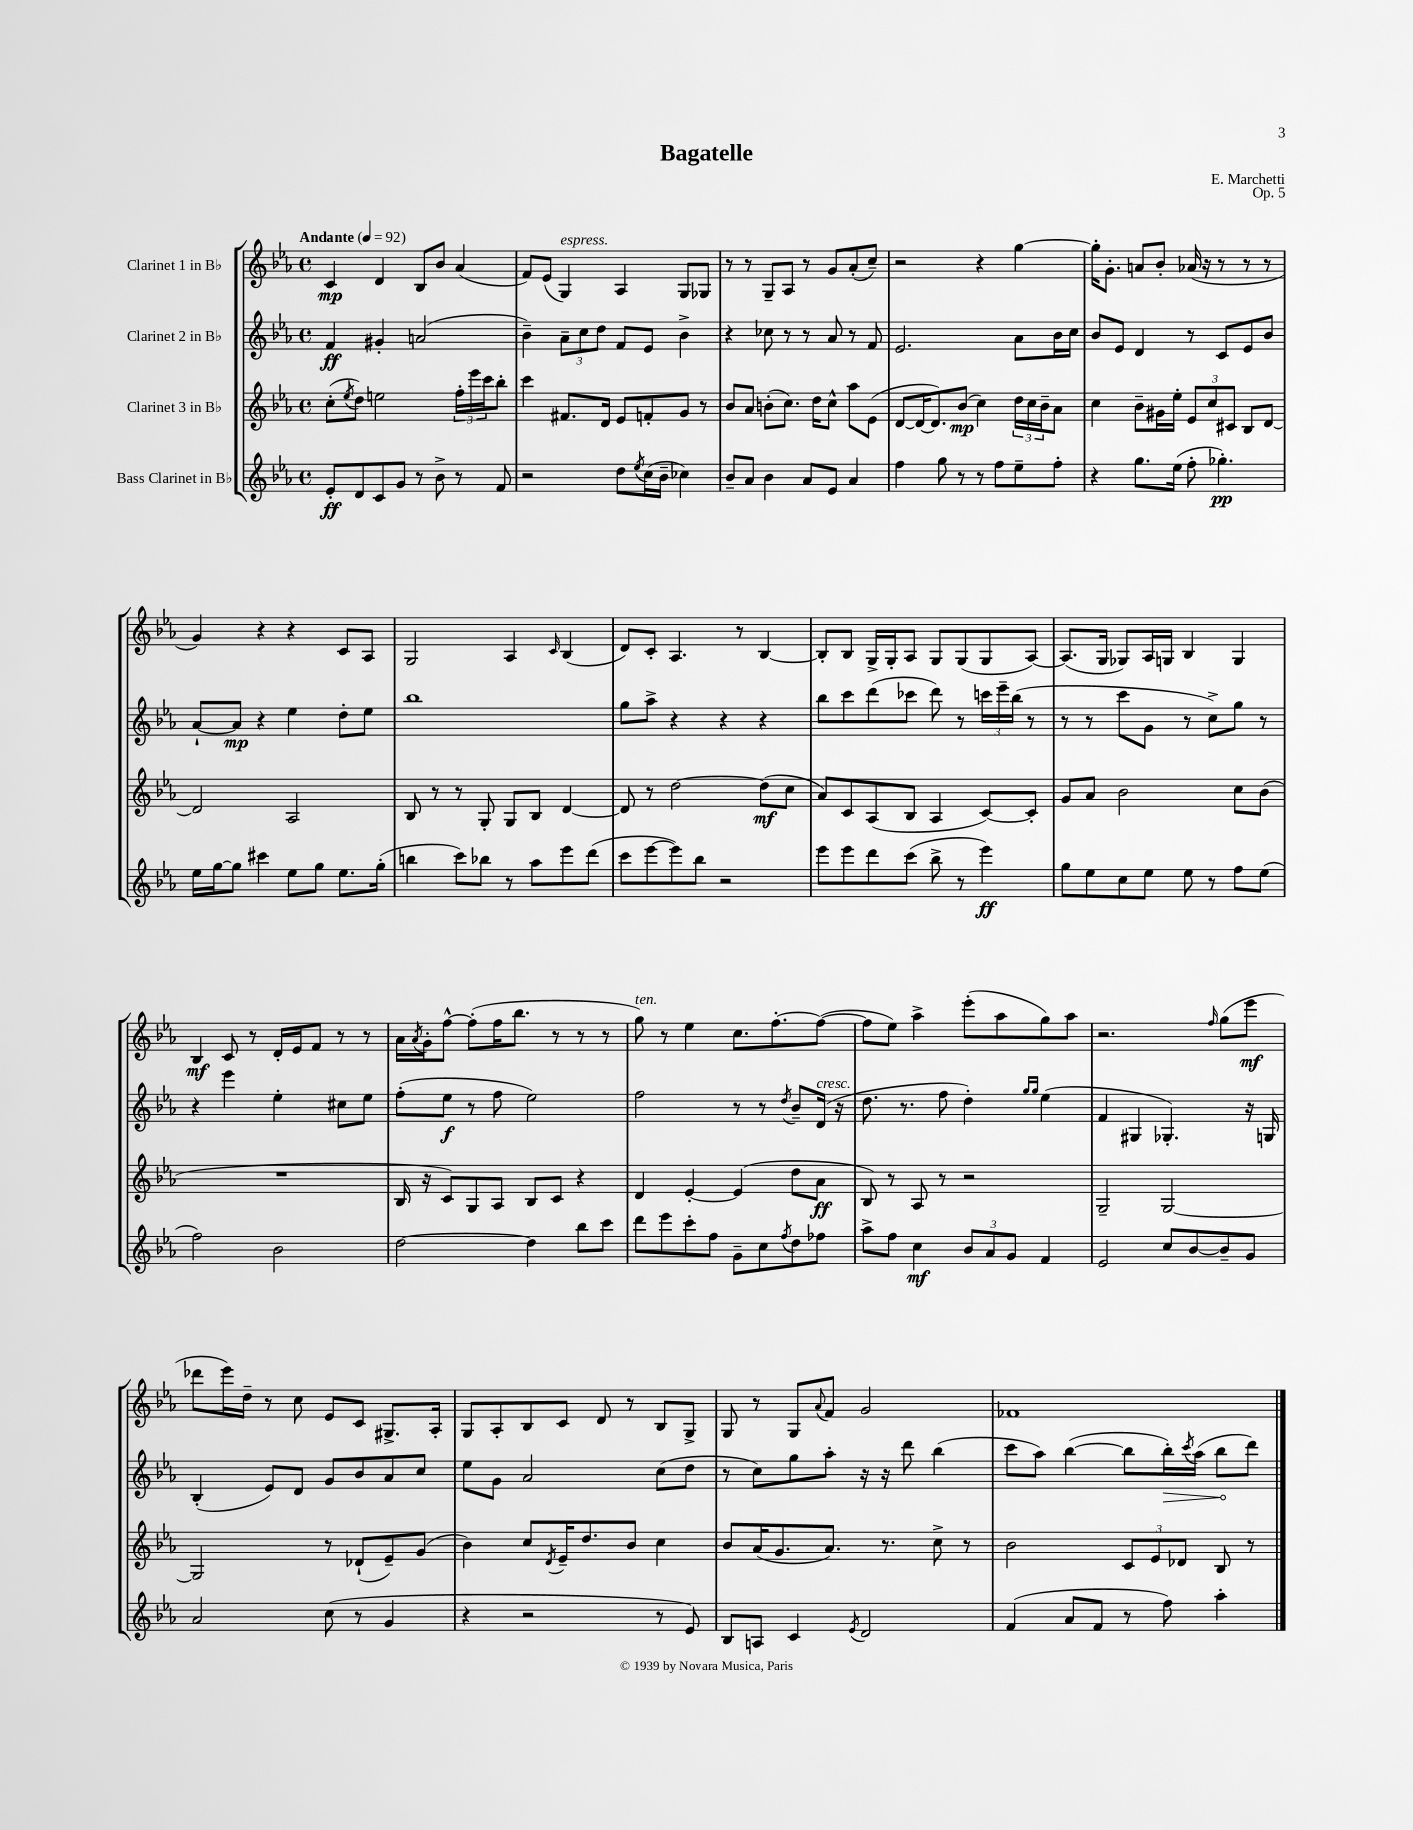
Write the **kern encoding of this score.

**kern	**dynam	**kern	**dynam	**kern	**dynam	**kern	**dynam
*part4	*part4	*part3	*part3	*part2	*part2	*part1	*part1
*staff4	*staff4	*staff3	*staff3	*staff2	*staff2	*staff1	*staff1
*I"Bass Clarinet in B♭	*	*I"Clarinet 3 in B♭	*	*I"Clarinet 2 in B♭	*	*I"Clarinet 1 in B♭	*
*clefG2	*	*clefG2	*	*clefG2	*	*clefG2	*
*k[b-e-a-]	*	*k[b-e-a-]	*	*k[b-e-a-]	*	*k[b-e-a-]	*
*M4/4	*	*M4/4	*	*M4/4	*	*M4/4	*
*met(c)	*	*met(c)	*	*met(c)	*	*met(c)	*
*MM92	*	*MM92	*	*MM92	*	*MM92	*
=1	=1	=1	=1	=1	=1	=1	=1
!	!	!	!	!	!	!LO:TX:a:B:t=Andante	!
8e-'/L	ff	(8cc'\L	.	4f/	ff	4c/	mp
.	.	8qee-/	.	.	.	.	.
8d/	.	8dd\J)	.	.	.	.	.
8c/	.	2een\	.	4g#X'/	.	4d/	.
8g/J	.	.	.	.	.	.	.
8r	.	.	.	(2an/	.	8B-/L	.
8b-^\	.	.	.	.	.	8b-/J	.
8r	.	24ff'\LL	.	.	.	(4a-/	.
.	.	24eee-\	.	.	.	.	.
.	.	24ccc\J	.	.	.	.	.
8f/	.	8bb-'\J	.	.	.	.	.
=2	=2	=2	=2	=2	=2	=2	=2
2r	.	4ccc\	.	4b-~\)	.	8f/L)	.
.	.	.	.	.	.	(8e-/J	.
!	!	!	!	!	!	!LO:TX:a:i:t=espress.	!
.	.	8.f#X/L	.	12a-~\L	.	4G/)	.
.	.	.	.	12cc\	.	.	.
.	.	.	.	12dd\J	.	.	.
.	.	16d/Jk	.	.	.	.	.
8dd\L	.	8e-/L	.	8f/L	.	4A-/	.
8qee-/	.	.	.	.	.	.	.
(16cc\L	.	8fn'/	.	8e-/J	.	.	.
16b-~\JJ	.	.	.	.	.	.	.
4cc-X\)	.	8g/J	.	4b-^\	.	8G/L	.
.	.	8r	.	.	.	8G-X/J	.
=3	=3	=3	=3	=3	=3	=3	=3
8b-~/L	.	8b-/L	.	4r	.	8r	.
8a-/J	.	8a-/J	.	.	.	8r	.
4b-\	.	(8bn'\L	.	8cc-X\	.	8G~/L	.
.	.	8.cc\J)	.	8r	.	8A-/J	.
8a-/L	.	.	.	8r	.	8r	.
.	.	16dd\KL	.	.	.	.	.
8e-/J	.	8cc^^\J	.	8a-/	.	8g/L	.
4a-/	.	8aa-\L	.	8r	.	(8a-'/	.
.	.	(8e-\J	.	8f/	.	8cc~/J)	.
=4	=4	=4	=4	=4	=4	=4	=4
4ff\	.	[8d/L	.	2.e-/	.	2r	.
.	.	16d/K_	.	.	.	.	.
.	.	8.d/])	.	.	.	.	.
8gg\	.	.	.	.	.	.	.
8r	.	(8b-/J	mp	.	.	.	.
8r	.	4cc\)	.	.	.	4r	.
8ff\L	.	.	.	.	.	.	.
8ee-~\	.	24dd\LL	.	8a-\L	.	[4gg\	.
.	.	24cc\	.	.	.	.	.
.	.	24b-~\J	.	.	.	.	.
8ff'\J	.	8a-\J	.	16b-\L	.	.	.
.	.	.	.	16cc\JJ	.	.	.
=5	=5	=5	=5	=5	=5	=5	=5
4r	.	4cc\	.	8b-/L	.	16gg'\KL]	.
.	.	.	.	.	.	8.g'\J	.
.	.	.	.	8e-/J	.	.	.
8.gg\L	.	8b-~\L	.	4d/	.	8an/L	.
.	.	16g#X\L	.	.	.	8b-'/J	.
(16ee-\Jk	.	16ee-'\JJ	.	.	.	.	.
8ff'\	.	12e-/L	.	8r	.	(16a-X/	.
.	.	.	.	.	.	16r	.
.	.	12cc/	.	.	.	.	.
4.gg-X'\)	pp	.	.	8c/L	.	8r	.
.	.	12c#X/J	.	.	.	.	.
.	.	8B-/L	.	8e-/	.	8r	.
.	.	[8d/J	.	8b-/J	.	8r	.
!!LO:LB:g=z
=6	=6	=6	=6	=6	=6	=6	=6
16ee-\LL	.	2d/]	.	[8a-`/L	.	4g/)	.
[16gg\J	.	.	.	.	.	.	.
8gg\J]	.	.	.	8a-/J]	mp	.	.
4ccc#X\	.	.	.	4r	.	4r	.
8ee-\L	.	2A-/	.	4ee-\	.	4r	.
8gg\J	.	.	.	.	.	.	.
8.ee-\L	.	.	.	8dd'\L	.	8c/L	.
.	.	.	.	8ee-\J	.	8A-/J	.
(16gg'\Jk	.	.	.	.	.	.	.
=7	=7	=7	=7	=7	=7	=7	=7
4bbn\	.	8B-/	.	1bb-	.	2G/	.
.	.	8r	.	.	.	.	.
8ccc\L)	.	8r	.	.	.	.	.
8bb-X\J	.	8G'/	.	.	.	.	.
8r	.	8G/L	.	.	.	4A-/	.
8aa-\L	.	8B-/J	.	.	.	.	.
.	.	.	.	.	.	16qqc/	.
8eee-\	.	[4d/	.	.	.	(4B-/	.
(8ddd\J	.	.	.	.	.	.	.
=8	=8	=8	=8	=8	=8	=8	=8
8ccc\L	.	8d/]	.	8gg\L	.	8d/L)	.
[8eee-\	.	8r	.	8aa-^\J	.	8c'/J	.
8eee-\])	.	[2dd\	.	4r	.	4.A-/	.
8bb-\J	.	.	.	.	.	.	.
2r	.	.	.	4r	.	.	.
.	.	.	.	.	.	8r	.
.	.	(8dd\L]	mf	4r	.	[4B-/	.
.	.	8cc\J	.	.	.	.	.
=9	=9	=9	=9	=9	=9	=9	=9
8eee-\L	.	8a-/L)	.	8bb-\L	.	8B-'/L]	.
8eee-\	.	8c/	.	8ccc\	.	8B-/J	.
8ddd\	.	(8A-/	.	(8ddd\	.	16G^/LL	.
.	.	.	.	.	.	16G'/J	.
(8ccc\J	.	8B-/J	.	8ccc-X\J	.	8A-/J	.
8bb-^\	.	4A-/	.	8ddd\)	.	8G/L	.
8r	.	.	.	8r	.	(8G/	.
4eee-\)	ff	[8c/L)	.	24cccn\LL	.	8G/	.
.	.	.	.	24eee-~\	.	.	.
.	.	.	.	(24bb-\JJ	.	.	.
.	.	8c'/J]	.	8r	.	[8A-/J)	.
=10	=10	=10	=10	=10	=10	=10	=10
8gg\L	.	8g/L	.	8r	.	(8.A-/L]	.
8ee-\	.	8a-/J	.	8r	.	.	.
.	.	.	.	.	.	16G/Jk	.
8cc\	.	2b-\	.	8ccc\L	.	8G-X/L)	.
8ee-\J	.	.	.	8g\J	.	16A-/L	.
.	.	.	.	.	.	16Gn/JJ	.
8ee-\	.	.	.	8r	.	4B-/	.
8r	.	.	.	8cc^\L)	.	.	.
8ff\L	.	8cc\L	.	8gg\J	.	4G/	.
(8ee-\J	.	(8b-\J	.	8r	.	.	.
!!LO:LB:g=z
=11	=11	=11	=11	=11	=11	=11	=11
2ff\)	.	1r	.	4r	.	4B-/	mf
.	.	.	.	4eee-\	.	8c/	.
.	.	.	.	.	.	8r	.
2b-\	.	.	.	4ee-'\	.	16d'/LL	.
.	.	.	.	.	.	16e-/J	.
.	.	.	.	.	.	8f/J	.
.	.	.	.	8cc#X\L	.	8r	.
.	.	.	.	8ee-\J	.	8r	.
=12	=12	=12	=12	=12	=12	=12	=12
[2dd\	.	16B-/	.	(8ff'\L	.	16a-\LL	.
.	.	.	.	.	.	8qa-/	.
.	.	16r	.	.	.	16g'\J	.
.	.	8c/L)	.	8ee-\J	f	[8ff^^\J	.
.	.	8G/	.	8r	.	(8ff'\L]	.
.	.	8A-/J	.	8ff\	.	16ff\K	.
.	.	.	.	.	.	8.bb-\J	.
4dd\]	.	8B-/L	.	2ee-\)	.	.	.
.	.	8c/J	.	.	.	8r	.
8bb-\L	.	4r	.	.	.	8r	.
8ccc\J	.	.	.	.	.	8r	.
=13	=13	=13	=13	=13	=13	=13	=13
!	!	!	!	!	!	!LO:TX:a:i:t=ten.	!
8ddd\L	.	4d/	.	2ff\	.	8gg\)	.
8eee-\	.	.	.	.	.	8r	.
8ccc'\	.	[4e-'/	.	.	.	4ee-\	.
8ff\J	.	.	.	.	.	.	.
8g~\L	.	(4e-/]	.	8r	.	8.cc\L	.
8cc\	.	.	.	8r	.	.	.
.	.	.	.	.	.	[8.ff'\	.
8qff/	.	.	.	8qdd/	.	.	.
8dd\	.	8dd\L	.	8b-~/L	.	.	.
!	!	!	!	!LO:TX:a:i:t=cresc.	!	!	!
8ff-X\J	.	8a-\J	ff	(16d/Jk	.	(8ff\J_	.
.	.	.	.	16r	.	.	.
=14	=14	=14	=14	=14	=14	=14	=14
8aa-^\L	.	8B-/)	.	8.dd\	.	8ff\L]	.
8ff\J	.	8r	.	.	.	8ee-\J)	.
.	.	.	.	8.r	.	.	.
4cc\	mf	8A-/	.	.	.	4aa-^\	.
.	.	8r	.	8ff\	.	.	.
12b-/L	.	2r	.	4dd'\)	.	(8eee-'\L	.
12a-/	.	.	.	.	.	.	.
.	.	.	.	.	.	8aa-\	.
12g/J	.	.	.	.	.	.	.
.	.	.	.	16qqgg/LL	.	.	.
.	.	.	.	16qqgg/JJ	.	.	.
4f/	.	.	.	(4ee-\	.	8gg\)	.
.	.	.	.	.	.	8aa-\J	.
=15	=15	=15	=15	=15	=15	=15	=15
2e-/	.	2G~/	.	4f/	.	2.r	.
.	.	.	.	4G#X/	.	.	.
8cc/L	.	[2G/	.	4.G-X'/)	.	.	.
[8b-/	.	.	.	.	.	.	.
.	.	.	.	.	.	16qqff/	.
8b-~/]	.	.	.	.	.	(8gg\L	.
8g/J	.	.	.	16r	.	8eee-\J	mf
.	.	.	.	16Gn/	.	.	.
!!LO:LB:g=z
=16	=16	=16	=16	=16	=16	=16	=16
2a-/	.	2G/]	.	(4B-'/	.	8ddd-X\L	.
.	.	.	.	.	.	16eee-\L)	.
.	.	.	.	.	.	16dd~\JJ	.
.	.	.	.	8e-/L)	.	8r	.
.	.	.	.	8d/J	.	8cc\	.
(8cc\	.	8r	.	8g/L	.	8e-/L	.
8r	.	(8d-X`/L	.	8b-/	.	8c/J	.
4g/	.	8e-~/)	.	8a-/	.	8.G#X^/L	.
.	.	(8g/J	.	8cc/J	.	.	.
.	.	.	.	.	.	16A-'/Jk	.
=17	=17	=17	=17	=17	=17	=17	=17
4r	.	4b-\)	.	8ee-\L	.	8G/L	.
.	.	.	.	8g\J	.	8A-'/	.
2r	.	8cc/L	.	2a-/	.	8B-/	.
.	.	8qd/	.	.	.	.	.
.	.	16e-~/K	.	.	.	8c/J	.
.	.	8.dd/	.	.	.	.	.
.	.	.	.	.	.	8d/	.
.	.	8b-/J	.	.	.	8r	.
8r	.	4cc\	.	(8cc\L	.	8B-/L	.
8e-/)	.	.	.	8dd\J	.	8G^/J	.
=18	=18	=18	=18	=18	=18	=18	=18
8B-/L	.	8b-/L	.	8r	.	8G/	.
8An/J	.	(16a-/K	.	8cc\L)	.	8r	.
.	.	8.g/	.	.	.	.	.
4c/	.	.	.	8gg\	.	8G/L	.
.	.	.	.	.	.	8qqa-/	.
.	.	8.a-/J)	.	8aa-'\J	.	8f/J	.
8qe-/	.	.	.	.	.	.	.
2d/	.	.	.	16r	.	2g/	.
.	.	8.r	.	16r	.	.	.
.	.	.	.	8ddd\	.	.	.
.	.	8cc^\	.	(4bb-\	.	.	.
.	.	8r	.	.	.	.	.
=19	=19	=19	=19	=19	=19	=19	=19
(4f/	.	2b-\	.	8ccc\L	.	1f-X	.
.	.	.	.	8aa-\J)	.	.	.
8a-/L	.	.	.	([4bb-\	.	.	.
8f/J	.	.	.	.	.	.	.
8r	.	12c/L	.	8bb-\L]	.	.	.
.	.	12e-/	.	.	.	.	.
!	!	!	!	!	!LO:HP:b	!	!
8ff\)	.	.	.	16bb-'\L)	>	.	.
.	.	12d-X/J	.	.	.	.	.
.	.	.	.	8qccc/	.	.	.
.	.	.	.	(16aa-\JJ	.	.	.
4aa-'\	.	8B-/	.	8bb-\L	.	.	.
.	.	8r	.	8ddd\J)	]	.	.
==	==	==	==	==	==	==	==
*-	*-	*-	*-	*-	*-	*-	*-
